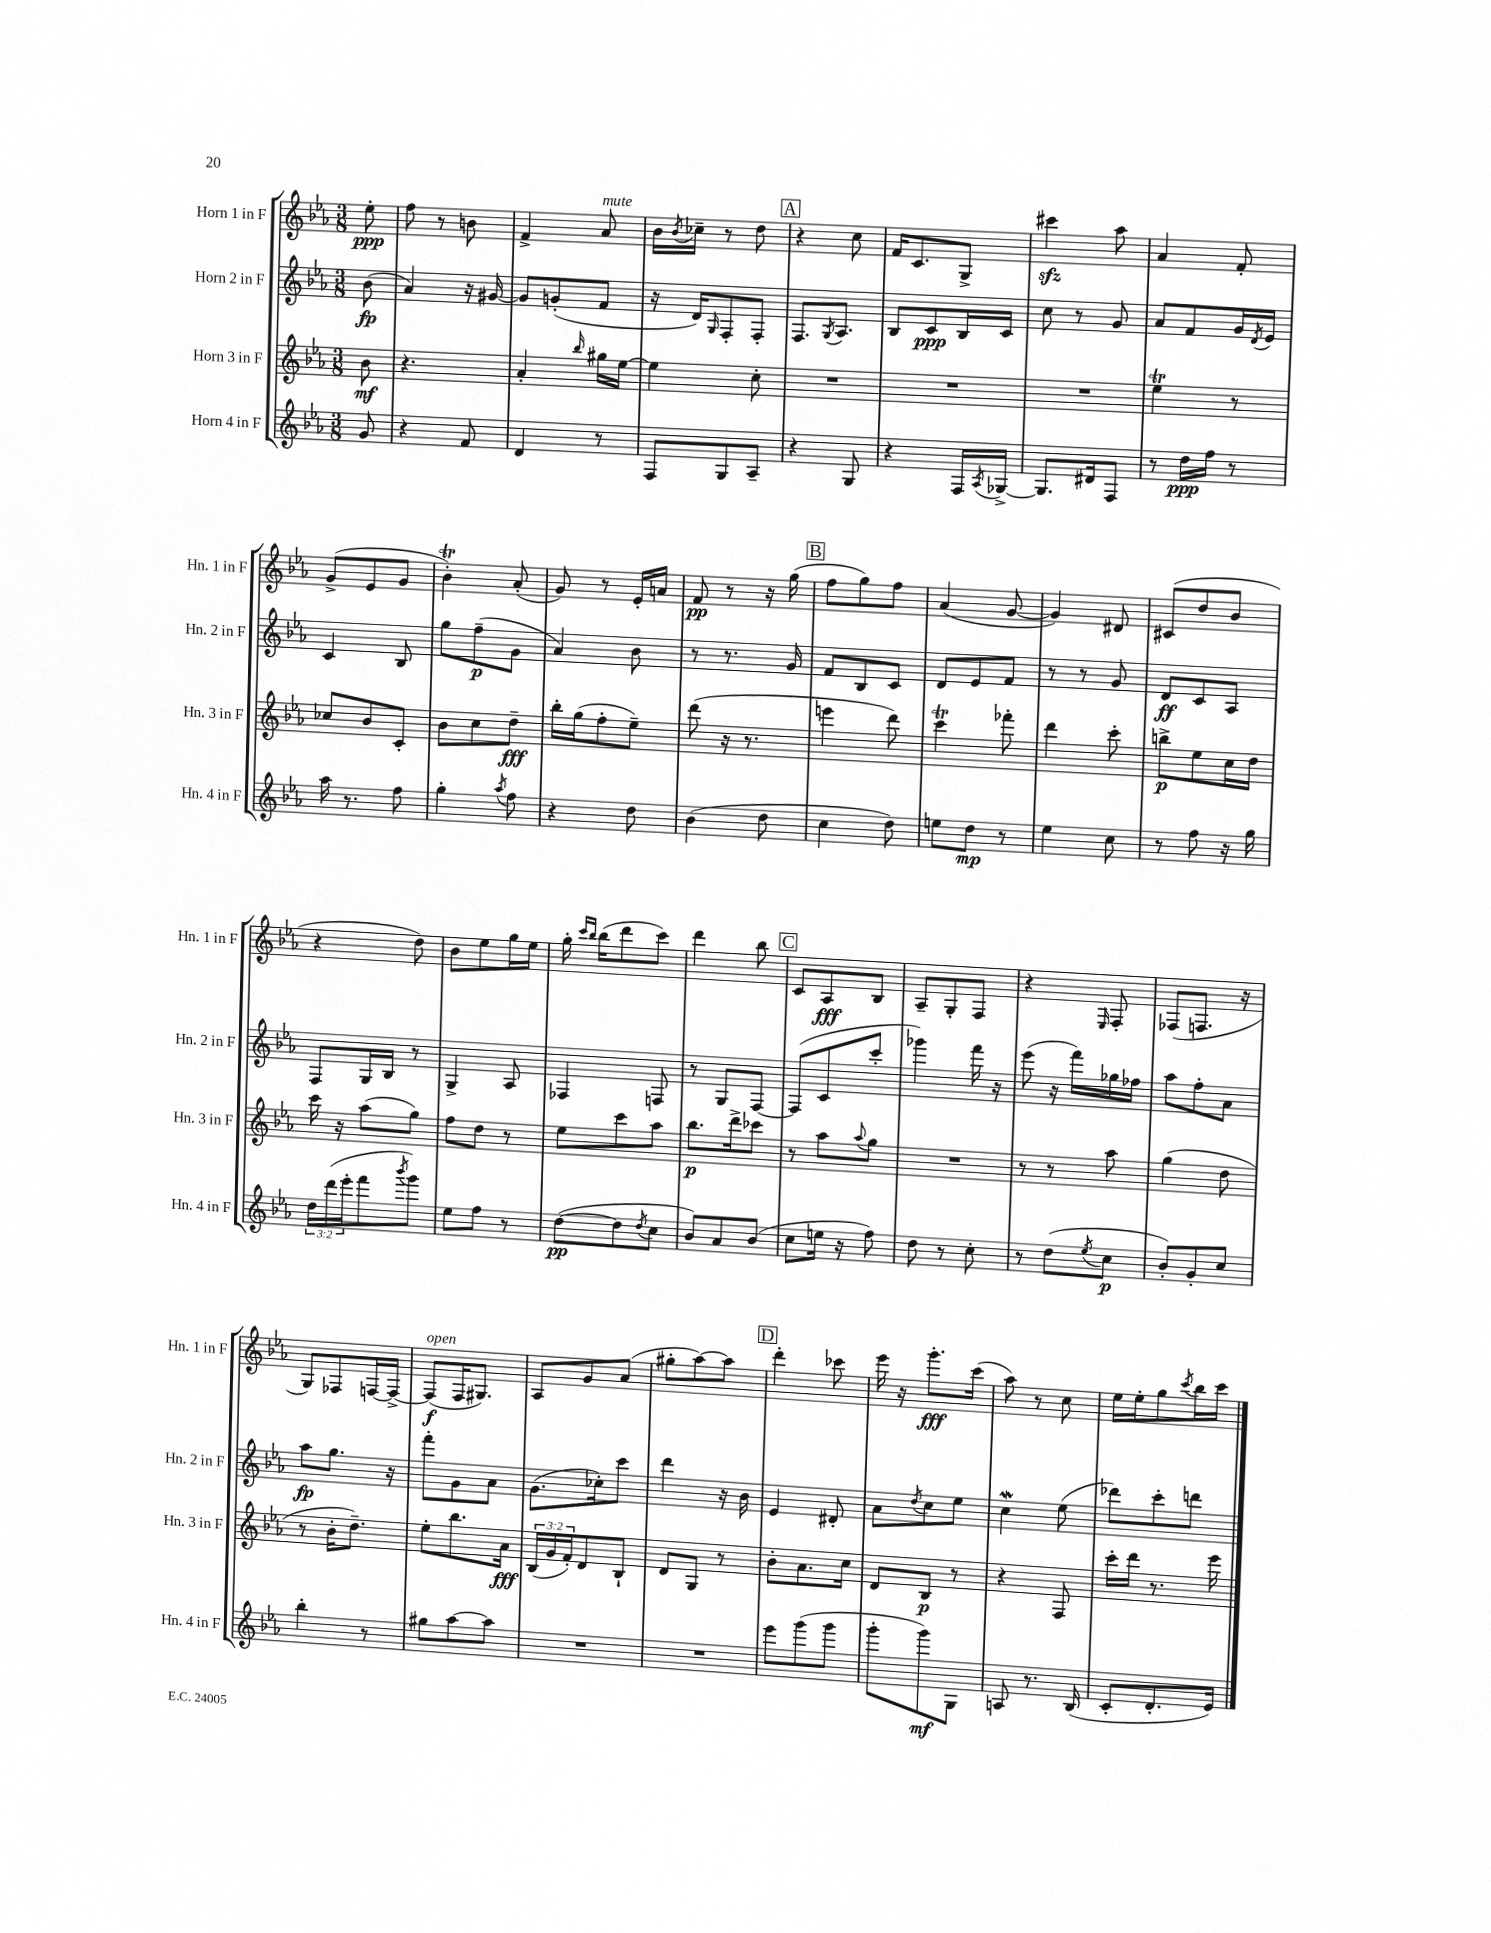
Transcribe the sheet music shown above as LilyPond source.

<<
\new StaffGroup <<
\new Staff = "s0" \with { instrumentName = "Horn 1 in F" shortInstrumentName = "Hn. 1 in F" } {
    \clef treble \key ees \major \numericTimeSignature \time 3/8 \partial 8
    ees''8-.\ppp |
    f''8 r8 b'8 |
    f'4-> aes'8^\markup { \italic "mute" } |
    bes'16 \acciaccatura { bes'8 } ces''16-- r8 d''8 |
    \mark \markup { \box "A" } r4 c''8 |
    f'16 c'8. g8-> |
    cis'''4\sfz aes''8 |
    aes'4 f'8-. |
    g'8->( ees'8 g'8 |
    bes'4-.\trill) aes'8-.( |
    g'8) r8 ees'16-. a'16 |
    f'8\pp r8 r16 g''16( |
    \mark \markup { \box "B" } f''8 g''8) f''8 |
    aes'4( g'8~ |
    g'4) dis'8 |
    cis'8( d''8 bes'8 |
    r4 d''8) |
    bes'8 ees''8 g''16 ees''16 |
    g''16-. \grace { c'''16 bes''16 } bes''16( d'''8 c'''8) |
    d'''4 bes''8 |
    \mark \markup { \box "C" } c'8 aes8\fff bes8 |
    aes8-- g8-. f8 |
    r4 \grace { ees16 } f8-. |
    fes8( f8. r16 |
    g8) fes8 f16~ f16~-> |
    f8\f^\markup { \italic "open" }( f16 gis8.) |
    aes8 g'8 aes'8( |
    gis''8-. aes''8~) aes''8 |
    \mark \markup { \box "D" } d'''4-. ces'''8 |
    ees'''16 r16 g'''8.-.\fff c'''16( |
    aes''8) r8 c''8 |
    ees''16 ees''16-. g''8 \acciaccatura { c'''8 } bes''16 c'''16 \bar "|." |
}
\new Staff = "s1" \with { instrumentName = "Horn 2 in F" shortInstrumentName = "Hn. 2 in F" } {
    \clef treble \key ees \major \numericTimeSignature \time 3/8 \partial 8
    bes'8\fp( |
    aes'4) r16 gis'16~ |
    gis'8 g'8-.( f'8 |
    r16 d'16) \grace { g16 } f8-. f8-. |
    \mark \markup { \box "A" } f8. \acciaccatura { g8 } aes8. |
    bes8 c'8\ppp bes16 c'16 |
    c''8 r8 g'8 |
    aes'8 f'8 g'16 \acciaccatura { d'8 } ees'16 |
    c'4 bes8 |
    g''8 f''8--\p( g'8 |
    aes'4) bes'8 |
    r8 r8. g'16 |
    \mark \markup { \box "B" } f'8 bes8 c'8 |
    d'8 ees'8 f'8 |
    r8 r8 g'8 |
    d'8\ff c'8 aes8 |
    f8 g16 bes16 r8 |
    g4-> aes8 |
    fes4 f8 |
    r8 g8 f8~ |
    \mark \markup { \box "C" } f8( c'8 c'''8-. |
    ges'''4) f'''16 r16 |
    ees'''8( r16 f'''16) ges''16 fes''16 |
    aes''8 f''8-. aes'8 |
    aes''8\fp g''8. r16 |
    f'''8-. g'8 aes'8 |
    g'8.( ces''16-.) c'''8 |
    d'''4 r16 bes'16 |
    \mark \markup { \box "D" } ees'4 dis'8-. |
    aes'8 \acciaccatura { d''8 } c''8 ees''8 |
    c''4\mordent ees''8( |
    des'''8) c'''8-. d'''8 \bar "|." |
}
\new Staff = "s2" \with { instrumentName = "Horn 3 in F" shortInstrumentName = "Hn. 3 in F" } {
    \clef treble \key ees \major \numericTimeSignature \time 3/8 \override Staff.TupletNumber.text = #tuplet-number::calc-fraction-text \partial 8
    bes'8\mf |
    r4. |
    aes'4-. \grace { bes''16 } gis''16 ees''16~ |
    ees''4 c''8-. |
    \mark \markup { \box "A" } R4. |
    R4. |
    R4. |
    ees''4\trill r8 |
    ces''8 bes'8 c'8-. |
    bes'8 c''8 d''8--\fff |
    bes''16-. g''16( f''8-. ees''8--) |
    d'''8( r16 r8. |
    \mark \markup { \box "B" } e'''4 d'''8) |
    c'''4\trill fes'''8-. |
    d'''4 c'''8-. |
    b''8->\p ees''8 c''16 d''16 |
    c'''16 r16 aes''8( g''8) |
    f''8 d''8 r8 |
    ees''8 c'''8 aes''8 |
    bes''8.\p d'''16-> ces'''8 |
    \mark \markup { \box "C" } r8 aes''8 \appoggiatura { aes''8 } g''8 |
    R4. |
    r8 r8 aes''8 |
    g''4( d''8 |
    r8 bes'16-. d''8.--) |
    ees''8-. bes''8. aes'16\fff |
    \tuplet 3/2 { bes16( g'16 f'16-.) } d'8 bes8-! |
    d'8 g8 r8 |
    \mark \markup { \box "D" } bes'8-. aes'8. c''16 |
    d'8 bes8\p r8 |
    r4 f8 |
    c'''16-. d'''16 r8. ees'''16 \bar "|." |
}
\new Staff = "s3" \with { instrumentName = "Horn 4 in F" shortInstrumentName = "Hn. 4 in F" } {
    \clef treble \key ees \major \numericTimeSignature \time 3/8 \override Staff.TupletNumber.text = #tuplet-number::calc-fraction-text \partial 8
    g'8 |
    r4 f'8 |
    d'4 r8 |
    f8 g8 aes8-- |
    \mark \markup { \box "A" } r4 g8 |
    r4 f16 \acciaccatura { aes8 } ges16~-> |
    ges8. dis'16 f8 |
    r8 d''16\ppp f''16 r8 |
    aes''16 r8. f''8 |
    g''4-. \acciaccatura { aes''8 } f''8 |
    r4 d''8 |
    bes'4( d''8 |
    \mark \markup { \box "B" } c''4 d''8) |
    e''8 d''8\mp r8 |
    ees''4 c''8 |
    r8 f''8 r16 g''16 |
    \tuplet 3/2 { d''16 d'''16( ees'''16-. } f'''8 \acciaccatura { bes'''8 } g'''8) |
    ees''8 f''8 r8 |
    d''8~\pp( d''8 \acciaccatura { d''8 } c''8 |
    bes'8) aes'8 bes'8( |
    \mark \markup { \box "C" } c''8 e''16 r16 f''8) |
    d''8 r8 c''8-. |
    r8 d''8( \acciaccatura { ees''8 } c''8\p |
    bes'8-.) g'8-. c''8 |
    bes''4-. r8 |
    gis''8 aes''8~ aes''8 |
    R4. |
    R4. |
    \mark \markup { \box "D" } ees'''8 g'''8( g'''8 |
    g'''8-. g'''8\mf) g8 |
    a8 r8. bes16( |
    c'8-. d'8.-. ees'16) \bar "|." |
}
>>
>>
\layout { \context { \Score \remove "Bar_number_engraver" } }
